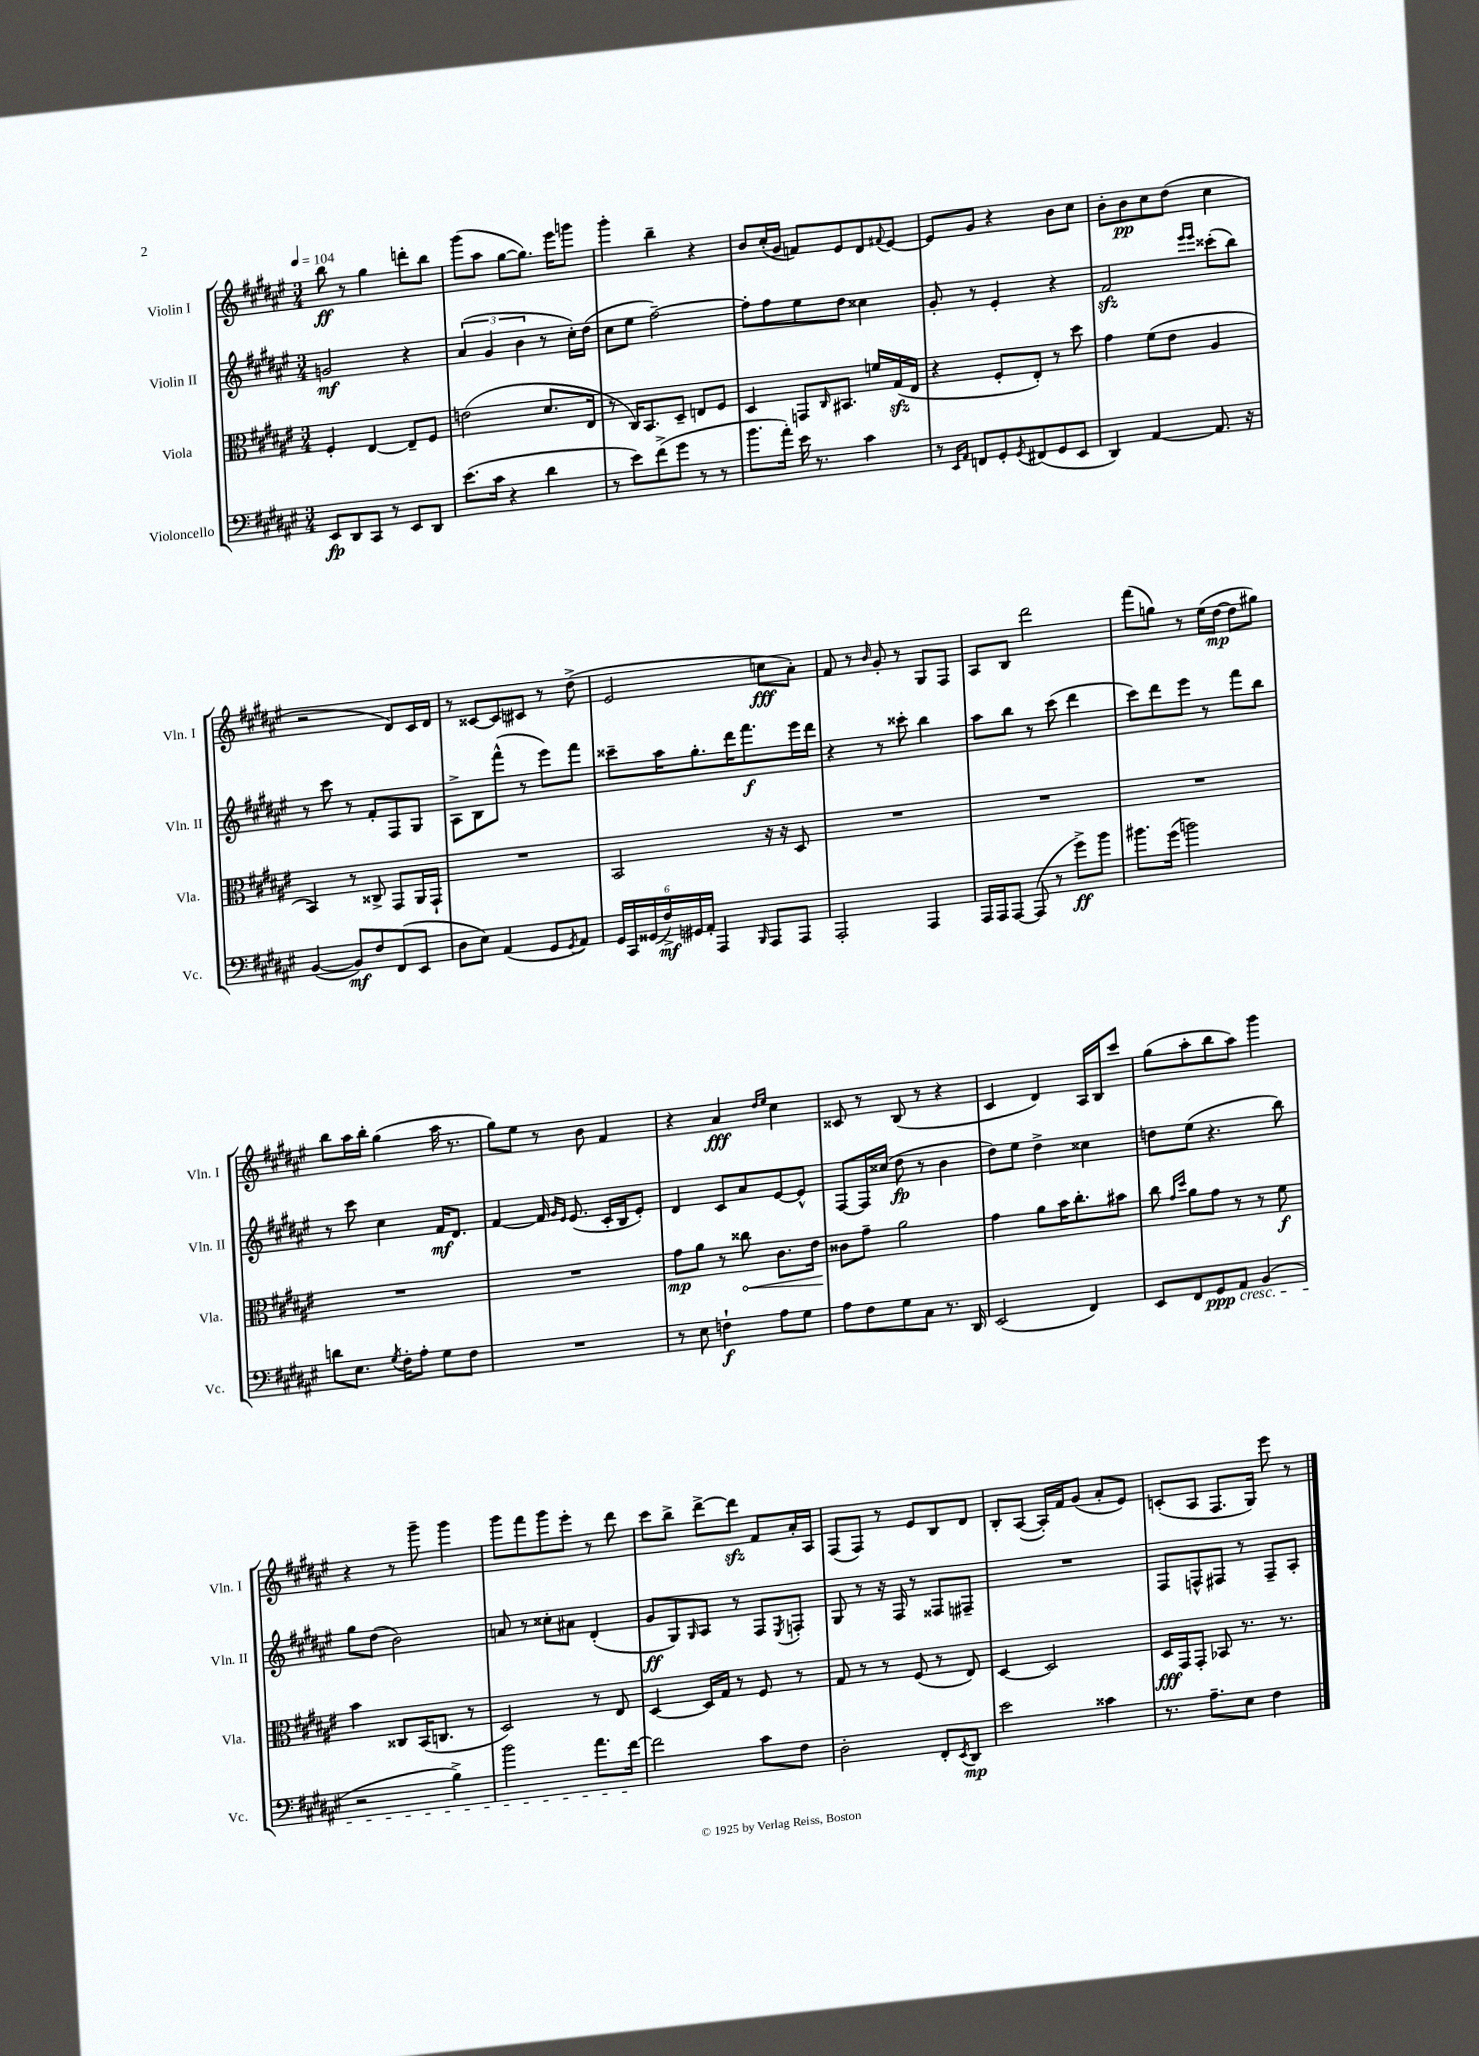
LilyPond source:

<<
\new StaffGroup <<
\new Staff = "s0" \with { instrumentName = "Violin I" shortInstrumentName = "Vln. I" } {
    \clef treble \key fis \major \numericTimeSignature \time 3/4 \tempo 4 = 104
    b''8\ff r8 gis''4 d'''8-. b''8 |
    gis'''8( ais''8 gis''8~ gis''8.) eis'''16 g'''8 |
    gis'''4-. b''4-- r4 |
    b'8 cis''16-.( gis'16 f'8) eis'8 dis'8 \appoggiatura { fis'8 } eis'8~ |
    eis'8 gis'8 r4 b'8 cis''8 |
    b'8-. b'8\pp cis''8 dis''8( cis''4 |
    r2 dis'8) cis'16 dis'16 |
    r8 cisis'8~ cisis'8 cis'8 r8 dis''8->( |
    eis'2 c''8\fff ais'8-.) |
    fis'8 r8 \grace { b'16 } gis'8-. r8 gis8 fis8 |
    ais8 b8 dis'''2 |
    fis'''8( g''8) r8 eis''16( dis''16~\mp dis''8 gis''8) |
    b''8 ais''16 b''16-. gis''4( ais''16 r8. |
    gis''8) eis''8 r8 b'8 fis'4 |
    r4 ais'4\fff \grace { dis''16 eis''16 } cis''4 |
    cisis'8 r8 b8( r8 r4 |
    cis'4 dis'4) ais16 b16 cis'''8 |
    gis''8( ais''8-. b''8 ais''8) gis'''4 |
    r4 r8 gis'''8-- gis'''4 |
    gis'''8 fis'''8 gis'''8 eis'''8-. r8 dis'''8 |
    cis'''8 b''8-> dis'''8~-> dis'''8\sfz fis'8 ais'16-. ais16 |
    fis8( fis8) r8 eis'8 b8 dis'8 |
    b8-. ais8~( ais16-.) fis'16 gis'8( ais'8-. eis'8) |
    c'8-.( ais8 fis8. gis16) eis'''8 r8 \bar "|." |
}
\new Staff = "s1" \with { instrumentName = "Violin II" shortInstrumentName = "Vln. II" } {
    \clef treble \key fis \major \numericTimeSignature \time 3/4
    g'2\mf r4 |
    \tuplet 3/2 { ais'4( gis'4 b'4 } r8 cis''16-.) dis''16( |
    cis''8 eis''8 fis''2~--) |
    fis''8-. fis''8 eis''8 dis''8 cisis''4 |
    gis'8-. r8 eis'4-. r4 |
    fis'2\sfz \grace { eis'''16 eis'''16 } cisis'''8-.( b''8) |
    r8 cis'''8 r8 fis'8-. fis8 gis8 |
    ais8-> b8 fis'''8-^( r8 eis'''8) fis'''8 |
    cisis'''8-- ais''16 gis''8.-. dis'''16 fis'''8.\f eis'''16 dis'''16 |
    r4 r8 cisis'''8-. b''4 |
    ais''8 b''8 r8 cis'''8( dis'''4 |
    cis'''8) dis'''8 eis'''8 r8 fis'''8 b''8 |
    r8 cis'''8 cis''4 fis'16\mf dis'8. |
    fis'4~ fis'16 \grace { gis'16 eis'16 } eis'8.( cis'16-. b16 eis'8-.) |
    dis'4 cis'8 ais'8 eis'8~ eis'8-^ |
    fis8~ fis16 cisis''16( dis''8\fp r8 b'4 |
    dis''8) eis''8 dis''4-> cisis''4 |
    d''8 eis''8( r4. b''8) |
    gis''8 dis''8( b'2) |
    a'8 r8 cisis''8-. ais'8 dis'4-.( |
    gis'8\ff gis8) \grace { gis16 } ais8 r8 fis8 \acciaccatura { eis8 } f8-. |
    gis8 r8 r16 fis16 r8 fisis8 fis8-- |
    R2. |
    fis8 f8-^ fis8 r8 fis8-- ais8-. \bar "|." |
}
\new Staff = "s2" \with { instrumentName = "Viola" shortInstrumentName = "Vla." } {
    \clef alto \key fis \major \numericTimeSignature \time 3/4
    fis4-. eis4~ eis8-- fis8 |
    e'2( dis'8. eis16 |
    r8 cis16) b,8. dis8-- e8 fis8 |
    dis4 g,8 \grace { cis16 } bis,8. f'16 gis16\sfz( eis16 |
    r4 fis8-. eis8-.) r8 dis''8 |
    gis'4 fis'8( eis'8 ais4 |
    b,4) r8 cisis8-> gis,8 ais,16 gis,16-! |
    R2. |
    b,2 r16 r16 dis8 |
    R2. |
    R2. |
    R2. |
    R2. |
    R2. |
    gis'8\mp ais'8 r8 \once \override Hairpin.circled-tip = ##t cisis''8\< cis'8. eis'16 |
    cisis'8\! gis'8-- ais'2 |
    gis'4 ais'8 b'16 cis''8.-. bis'8 |
    cis''8 \grace { gis'16 dis''16 } ais'8 gis'8 r8 r8 fis'8\f |
    b'4 cisis8 b,16( c8. r8 |
    dis2) r8 eis8 |
    dis4~ dis16 gis16 r8 fis8 r8 |
    gis8 r8 r8 fis8( r8 eis8) |
    dis4~ dis2 |
    dis16\fff gis,16 gis,8-. bes,8 r8. r8. \bar "|." |
}
\new Staff = "s3" \with { instrumentName = "Violoncello" shortInstrumentName = "Vc." } {
    \clef bass \key fis \major \numericTimeSignature \time 3/4
    eis,8\fp dis,8 cis,8 r8 eis,8 dis,8 |
    eis'8.( cis'16 r4 dis'4 |
    r8 eis'8) fis'8->( gis'8 r8 r8 |
    b'8. ais'16-.) eis'16 r8. cis'4 |
    r8 \grace { eis,16 ais,16 } f,8 gis,8-. \acciaccatura { gis,8 } fis,8( gis,8 eis,8 |
    dis,4) ais,4~ ais,8. r16 |
    b,4~( b,8\mf) fis8 fis,8( eis,8 |
    dis8 eis8) ais,4( gis,8 \acciaccatura { gis,8 } ais,8) |
    \tuplet 6/4 { gis,16 cis,16 gisis,16( fis16->\mf) gis,16 ais,16-. } ais,,4 \grace { b,,16 } ais,,8 ais,,8 |
    ais,,2-. ais,,4 |
    ais,,16 ais,,16 ais,,8~ ais,,8( r8 gis'8->\ff) b'8 |
    bis'8. gis'16( b'2) |
    d'8 eis8. \acciaccatura { gis8 } fis16-. ais8-. gis8 fis8 |
    R2. |
    r8 eis8 f4-!\f ais8 gis8 |
    ais8 fis8 gis8 cis8 r8. dis,16 |
    eis,2( fis,4) |
    eis,8 fis,8 gis,8\ppp ais,8\cresc b,4( |
    r2 b4->) |
    b'2 ais'8. fis'16~\! |
    fis'2 cis'8 fis8 |
    dis2-. fis,8-. \acciaccatura { eis,8 } dis,8\mp |
    eis'2 cisis'4 |
    r8. ais8.-- eis8 fis4 \bar "|." |
}
>>
>>
\layout { \context { \Score \remove "Bar_number_engraver" } }
